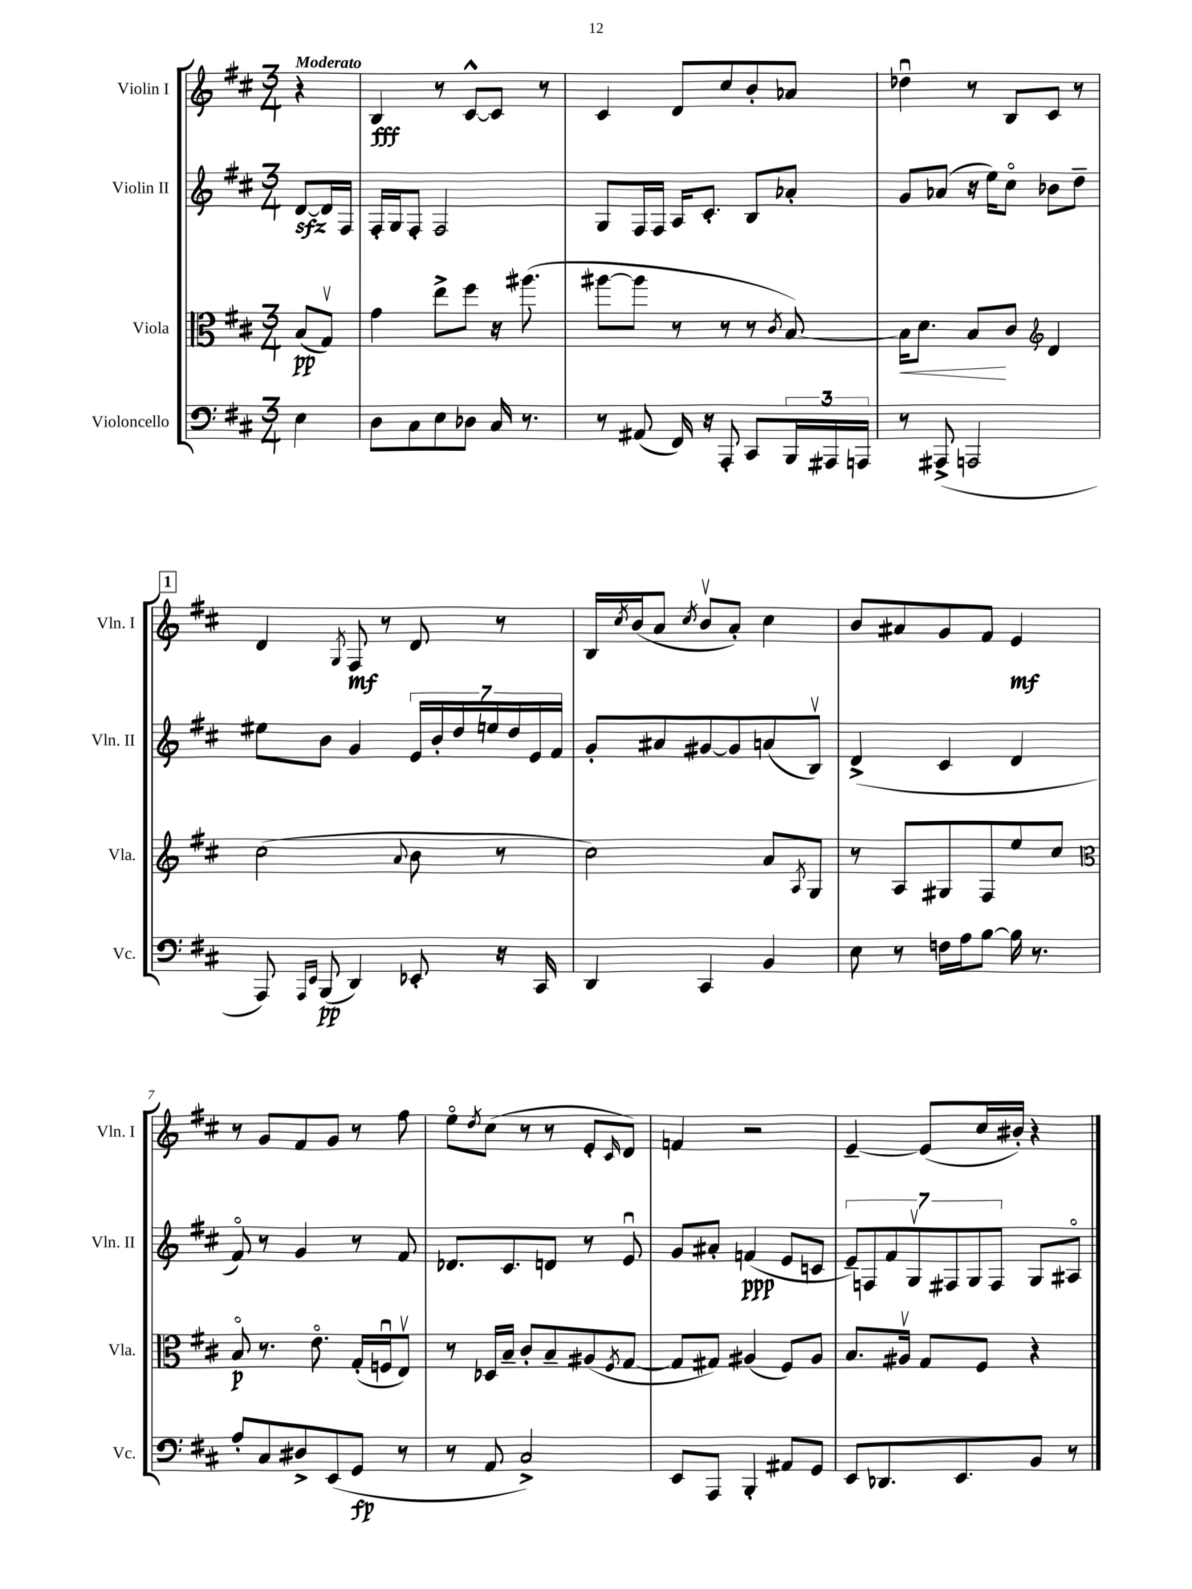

**kern	**kern	**kern	**kern
*staff4	*staff3	*staff2	*staff1
*clefF4	*clefC3	*clefG2	*clefG2
*k[f#c#]	*k[f#c#]	*k[f#c#]	*k[f#c#]
*M3/4	*M3/4	*M3/4	*M3/4
4E	(8B	[8d	4r
.	8Gv)	16d]	.
.	.	16F#	.
=	=	=	=
8D	4g	16F#'	4B
.	.	16G	.
8C#	.	8F#'	.
8E	8ee^	2F#	8r
8D-	8ff#	.	[8c#^^
16C#	16r	.	8c#]
8.r	(8.aa#	.	.
.	.	.	8r
=	=	=	=
8r	[8aa#	8G	4c#
(8AA#	8aa#]	16F#	.
.	.	16F#	.
16FF#)	8r	16A	8d
16r	.	8.c#'	.
8AAA'	8r	.	8cc#
8CC#	8r	8B	8b'
.	8qc#	.	.
24BBB	[8B)	8a-'	8a-
24AAA#	.	.	.
24AAA	.	.	.
=	=	=	=
8r	16B]	8g	4dd-u
.	8.d	.	.
(8AAA#^	.	(8a-	.
2AAA	8B	16r	8r
.	.	16ee)	.
.	8c#	8cc#o	8B
*	*clefG2	*	*
.	4d	8b-	8c#
.	.	8dd~	8r
=	=	=	=
8AAA)	(2cc#	8ee#	4d
16qqAAA	.	.	.
16qqEE	.	.	.
(8BBB	.	8b	.
.	.	.	8qG
4DD)	.	4g	8F#
.	.	.	8r
.	8qqa	.	.
8EE-'	8b	28e	8d
.	.	28b'	.
.	.	28dd	.
.	.	28ee	.
16r	8r	.	8r
.	.	28dd	.
.	.	28e	.
16CC#	.	.	.
.	.	28f#	.
=	=	=	=
4DD	2cc#)	8g'	16B
.	.	.	8qcc#
.	.	.	(16b
.	.	8a#	8a
.	.	.	8qcc#
4CC#	.	[8g#	8bv
.	.	8g#]	8a')
4BB	8a	(8a	4cc#
.	8qA	.	.
.	8G	8Bv)	.
=	=	=	=
8E	8r	(4d^	8b
8r	8A	.	8a#
16F	8G#	4c#	8g
16A	.	.	.
[8B	8F#	.	8f#
16B]	8ee	4d	4e
8.r	.	.	.
.	8cc#	.	.
=	=	=	=
*	*clefC3	*	*
8A'	8Bo	8f#o)	8r
8C#	8.r	8r	8g
8D#^	.	4g	8f#
.	8.eo	.	.
(8EE	.	.	8g
8GG	(16G'	8r	8r
.	16Fu	.	.
8r	8Ev)	8f#	8ff#
=	=	=	=
8r	8r	8.d-	8eeo
.	.	.	8qdd
8AA	16D-	.	(8cc#
.	16B~	8.c#	.
2C#^)	8c#'	.	8r
.	8B~	8d	8r
.	(8A#	8r	8e'
.	8qF#	.	16qqc#
.	[8G	8eu	8d)
=	=	=	=
8EE	8G]	8g	4f
8AAA	8G#)	8a#'	.
4BBB'	(4A#	(4f	2r
8AA#	8F#)	8e	.
8GG	8A#	8c	.
=	=	=	=
8EE	8.B	14e~)	[4e~
.	.	14F	.
8.DD-	.	.	.
.	.	14f#	.
.	16A#v	.	.
.	.	14Gv	.
.	8G	.	(8e]
.	.	14F#	.
8.EE	.	.	.
.	.	14G	.
.	8F#	.	16cc#
.	.	14F#	.
.	.	.	16b#')
8BB	4r	8G	4r
8r	.	8A#o	.
==	==	==	==
*-	*-	*-	*-
